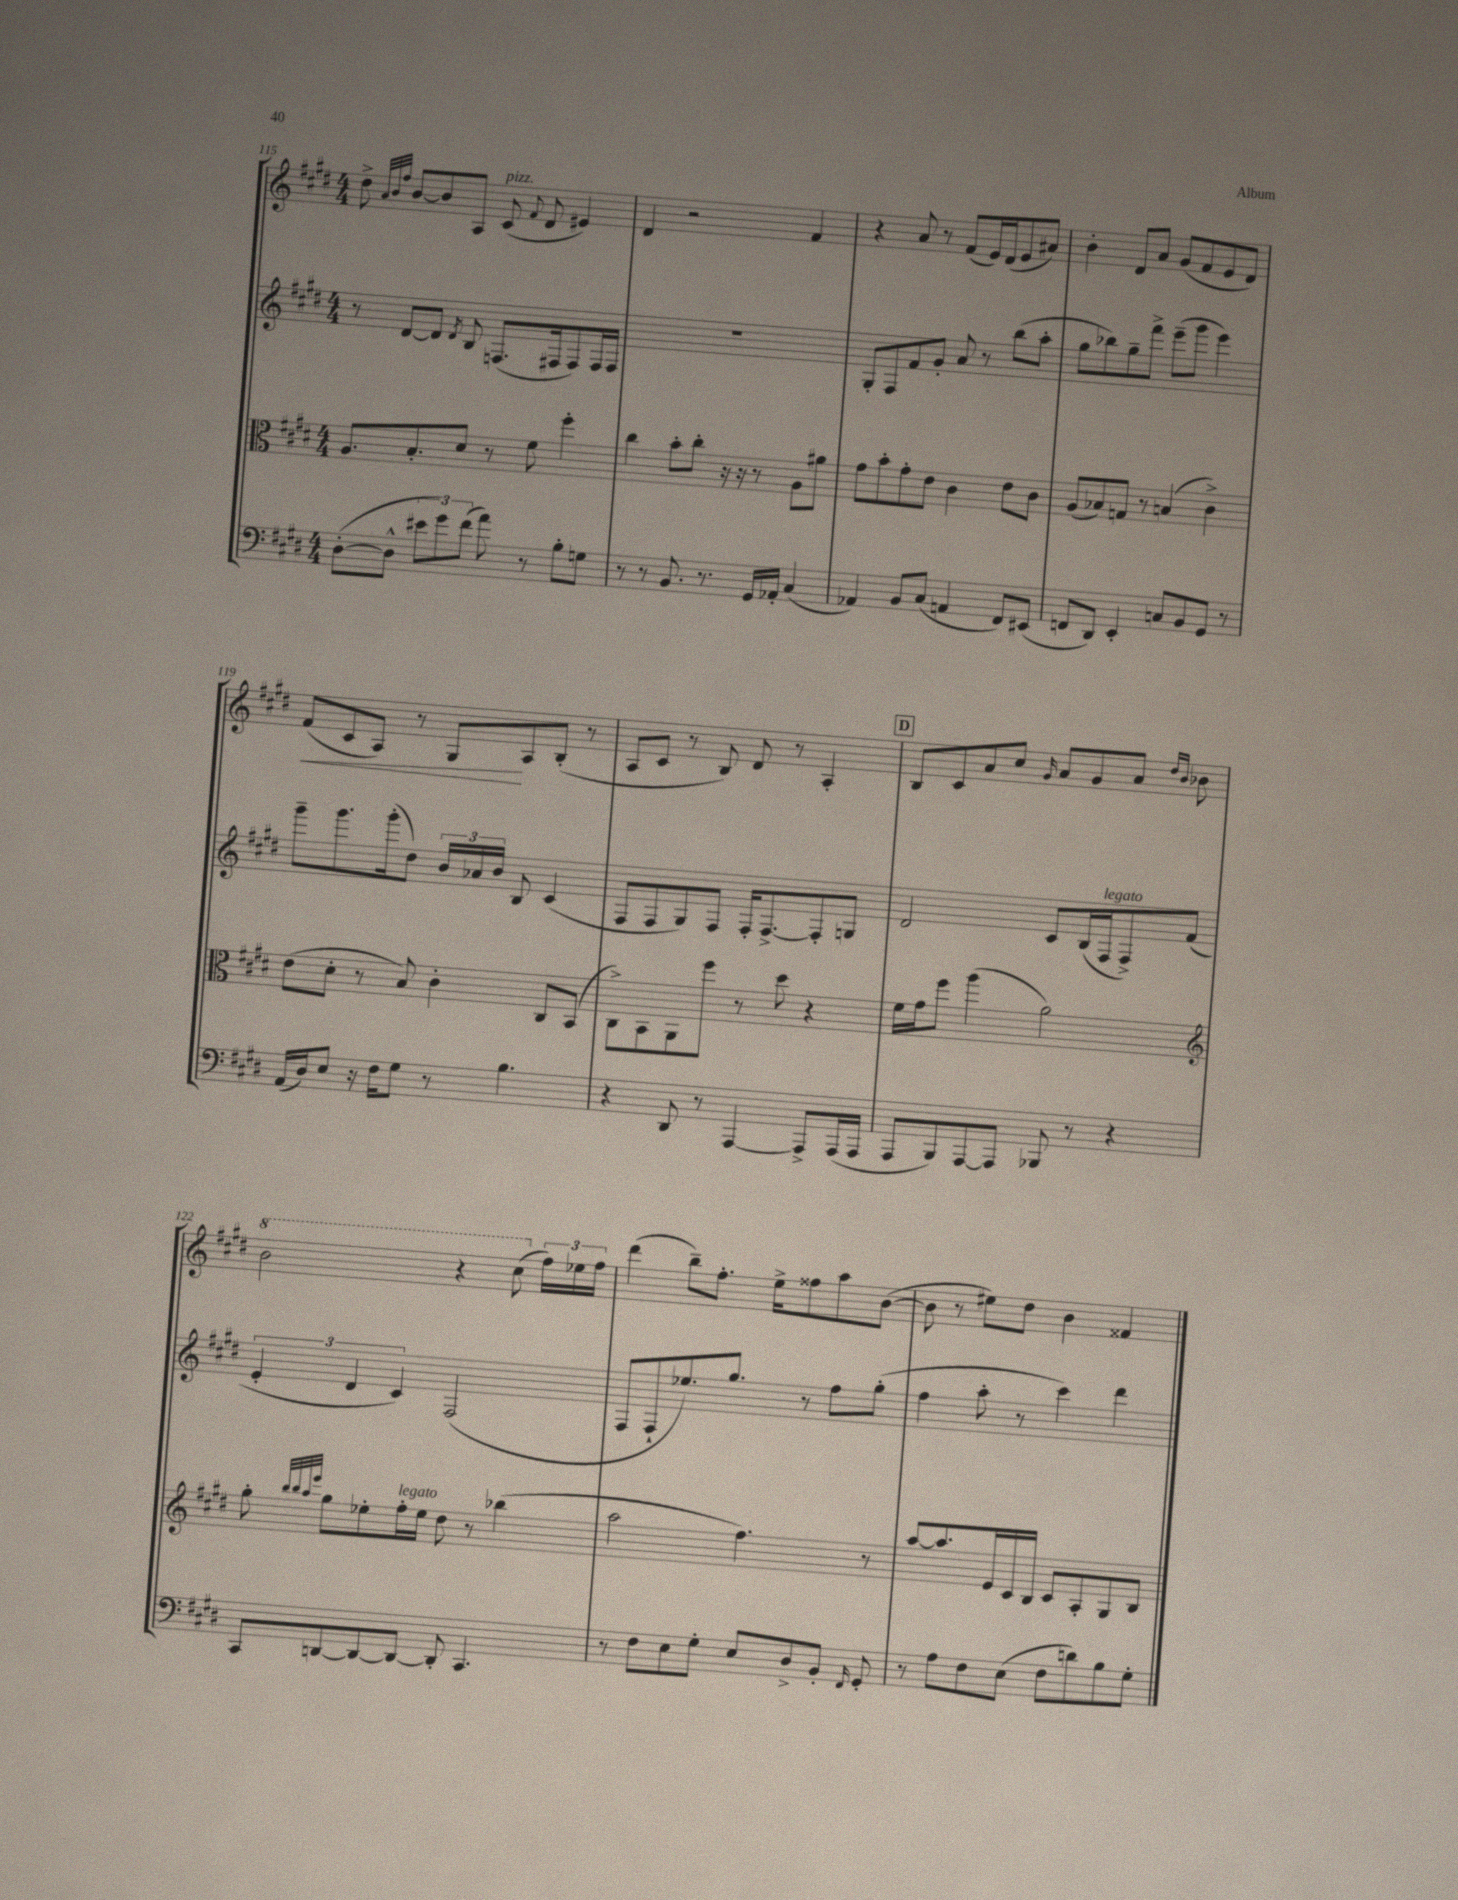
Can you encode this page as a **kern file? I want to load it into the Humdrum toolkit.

**kern	**kern	**kern	**kern	**dynam
*part4	*part3	*part2	*part1	*part1
*staff4	*staff3	*staff2	*staff1	*staff1
*clefF4	*clefC3	*clefG2	*clefG2	*
*k[f#c#g#d#]	*k[f#c#g#d#]	*k[f#c#g#d#]	*k[f#c#g#d#]	*
*M4/4	*M4/4	*M4/4	*M4/4	*
=115	=115	=115	=115	=115
([8D#'\L	8.A/L	8r	8dd#^\	.
.	.	.	32qqa/LLL	.
.	.	.	32qqb/	.
.	.	.	32qqff#/JJJ	.
8D#^^\J]	.	[8d#/L	[8b/L	.
.	8.B'/	.	.	.
12e#X\L	.	8d#/J]	8b/]	.
12g#\)	.	.	.	.
.	.	8qd#/	.	.
.	8d#/J	8B/	8A/J	.
(12f#\J	.	.	.	.
!	!	!	!LO:TX:a:i:t=pizz.	!
8a\)	8r	(8.Fn/L	(8c#/	.
.	.	.	8qqf#/	.
8r	8f#\	.	8d#/	.
.	.	16F#X/k	.	.
8B'\L	4ff#'\	8F#/)	4e#X/)	.
8Gn\J	.	16F#/L	.	.
.	.	16F#/JJ	.	.
=116	=116	=116	=116	=116
8r	4cc#\	1r	4d#/	.
8r	.	.	.	.
8.BB/	8b'\L	.	2r	.
.	8cc#'\J	.	.	.
8.r	.	.	.	.
.	16r	.	.	.
.	16r	.	.	.
16GG#/LL	8r	.	.	.
16AA-X'/JJ	.	.	.	.
(4C#/	8A\L	.	4f#/	.
.	8a#X\J	.	.	.
=117	=117	=117	=117	=117
4AA-X/)	8g#\L	8G#'/L	4r	.
.	8b'\	8F#/	.	.
8BB/L	8g#'\	8f#/	8a/	.
(8C#/J	8e\J	8g#'/J	8r	.
4AAn/	4c#\	8a/	(8f#/L	.
.	.	8r	16e/L)	.
.	.	.	(16d#/J	.
8FF#/L)	8e\L	(8bb\L	8e/	.
(8EE#X/J	8c#\J	8aa'\J	8a#X/J)	.
=118	=118	=118	=118	=118
8FFn/L	(8A/L	8gg#\L	4b'\	.
8DD#/J)	8B-X/)	8bb-X\)	.	.
4EE'/	8Gn/J	8gg#~\	8d#/L	.
.	8r	8fff#^\J	8a/J	.
8Cn/L	(4Bn/	(8eee~\L	(8g#/L	.
8BB/	.	8ggg#\J	8f#/	.
8GG#/J	4c#^\)	4eee\)	8e/	.
8r	.	.	8d#/J)	.
!!LO:LB:g=z
=119	=119	=119	=119	=119
!	!	!	!	!LO:HP:b
(16AA/LL	(8e\L	8ggg#~\L	(8f#/L	<
16D#/J)	.	.	.	.
8E/J	8d#'\J	8.ggg#\	8c#/	.
16r	8r	.	8A/J)	.
16F#\KL	.	(16ggg#'\k	.	.
8G#\J	8B/)	8dd#\J)	8r	.
8r	4c#'\	24b/LL	8G#/L	.
.	.	24a-X/	.	.
.	.	24b/JJ	.	.
4.B\	.	8B/	8A/	[
.	8C#/L	(4c#/	(8B'/J	.
.	(8BB/J	.	8r	.
=120	=120	=120	=120	=120
4r	8C#^\L)	8F#/L	8A/L	.
.	8BB\	8F#/	8c#/J	.
8DD#/	8AA\	8G#/)	8r	.
8r	8ff#\J	8F#/J	8B/)	.
[4AAA/	8r	16F#'/KL	8d#/	.
.	.	[8.F#^/	.	.
.	8dd#\	.	8r	.
8AAA^/L]	4r	8F#'/]	4A'/	.
(16AAA/L	.	8Gn/J	.	.
16AAA/JJ	.	.	.	.
!!LO:REH:place=s1:t=D
=121	=121	=121	=121	=121
8AAA/L	16f#\LL	2d#/	8B/L	.
.	16g#\J	.	.	.
8BBB/)	8ff#\J	.	8c#/	.
[8AAA/	(4aa\	.	8a/	.
8AAA/J]	.	.	8cc#/J	.
.	.	.	16qqg#/	.
8BBB-X/	2a\)	8c#/L	8a/L	.
8r	.	(16B/L	8g#/	.
!	!	!LO:TX:a:i:t=legato	!	!
.	.	16F#/J	.	.
4r	.	8F#^/)	8a/J	.
.	.	.	16qqdd#/LL	.
.	.	.	16qqb/JJ	.
.	.	(8f#/J	8b-X\	.
!!LO:LB:g=z
=122	=122	=122	=122	=122
*	*clefG2	*	*	*
*	*	*	*8va	*
8CC#/L	8gg#'\	6e'/	2bb\	.
.	32qqbb/LLL	.	.	.
.	32qqbb/	.	.	.
.	32qqaa/	.	.	.
.	32qqeee/JJJ	.	.	.
[8DDn/	8gg#\L	.	.	.
.	.	6d#/	.	.
8DD/_	8ee-X'\	.	.	.
.	.	6c#/)	.	.
!	!LO:TX:a:i:t=legato	!	!	!
8DD/J_	16ff#'\L	.	.	.
.	16ee-\JJ	.	.	.
8DD'/]	8dd#\	(2F#/	4r	.
4.CC#/	8r	.	.	.
.	(4bb-X\	.	(8ccc#\	.
*	*	*	*X8va	*
.	.	.	24ff#\LL)	.
.	.	.	24ee-X\	.
.	.	.	24ff#\JJ	.
=123	=123	=123	=123	=123
8r	2aa\	8F#/L	(4ddd#\	.
8F#\L	.	8F#`/	.	.
8E\	.	8.ee-X/)	8bb~\L)	.
8G#'\J	.	.	8.ff#'\J	.
.	.	8.gg#/J	.	.
8E/L	4.ff#\)	.	.	.
.	.	.	16ee^\KL	.
8D#^/	.	8r	8ff##X\	.
8BB'/J	.	8ff#\L	8aa\	.
16qqFF#/	.	.	.	.
8GG#'/	8r	(8gg#'\J	([8b\J	.
=124	=124	=124	=124	=124
8r	[8aa/L	4ff#\	8b\]	.
8A\L	8.aa/]	.	8r	.
8F#\	.	8aa'\	8ee#X\L)	.
.	16e/L	.	.	.
(8E\J	16c#/	8r	8dd#\J	.
.	16B/JJ	.	.	.
8F#\L	8c#/L	4ccc#\)	4b\	.
8dn\)	8A'/	.	.	.
8B\	8G#/	4ddd#\	4f##X/	.
8G#'\J	8B/J	.	.	.
==	==	==	==	==
*-	*-	*-	*-	*-
